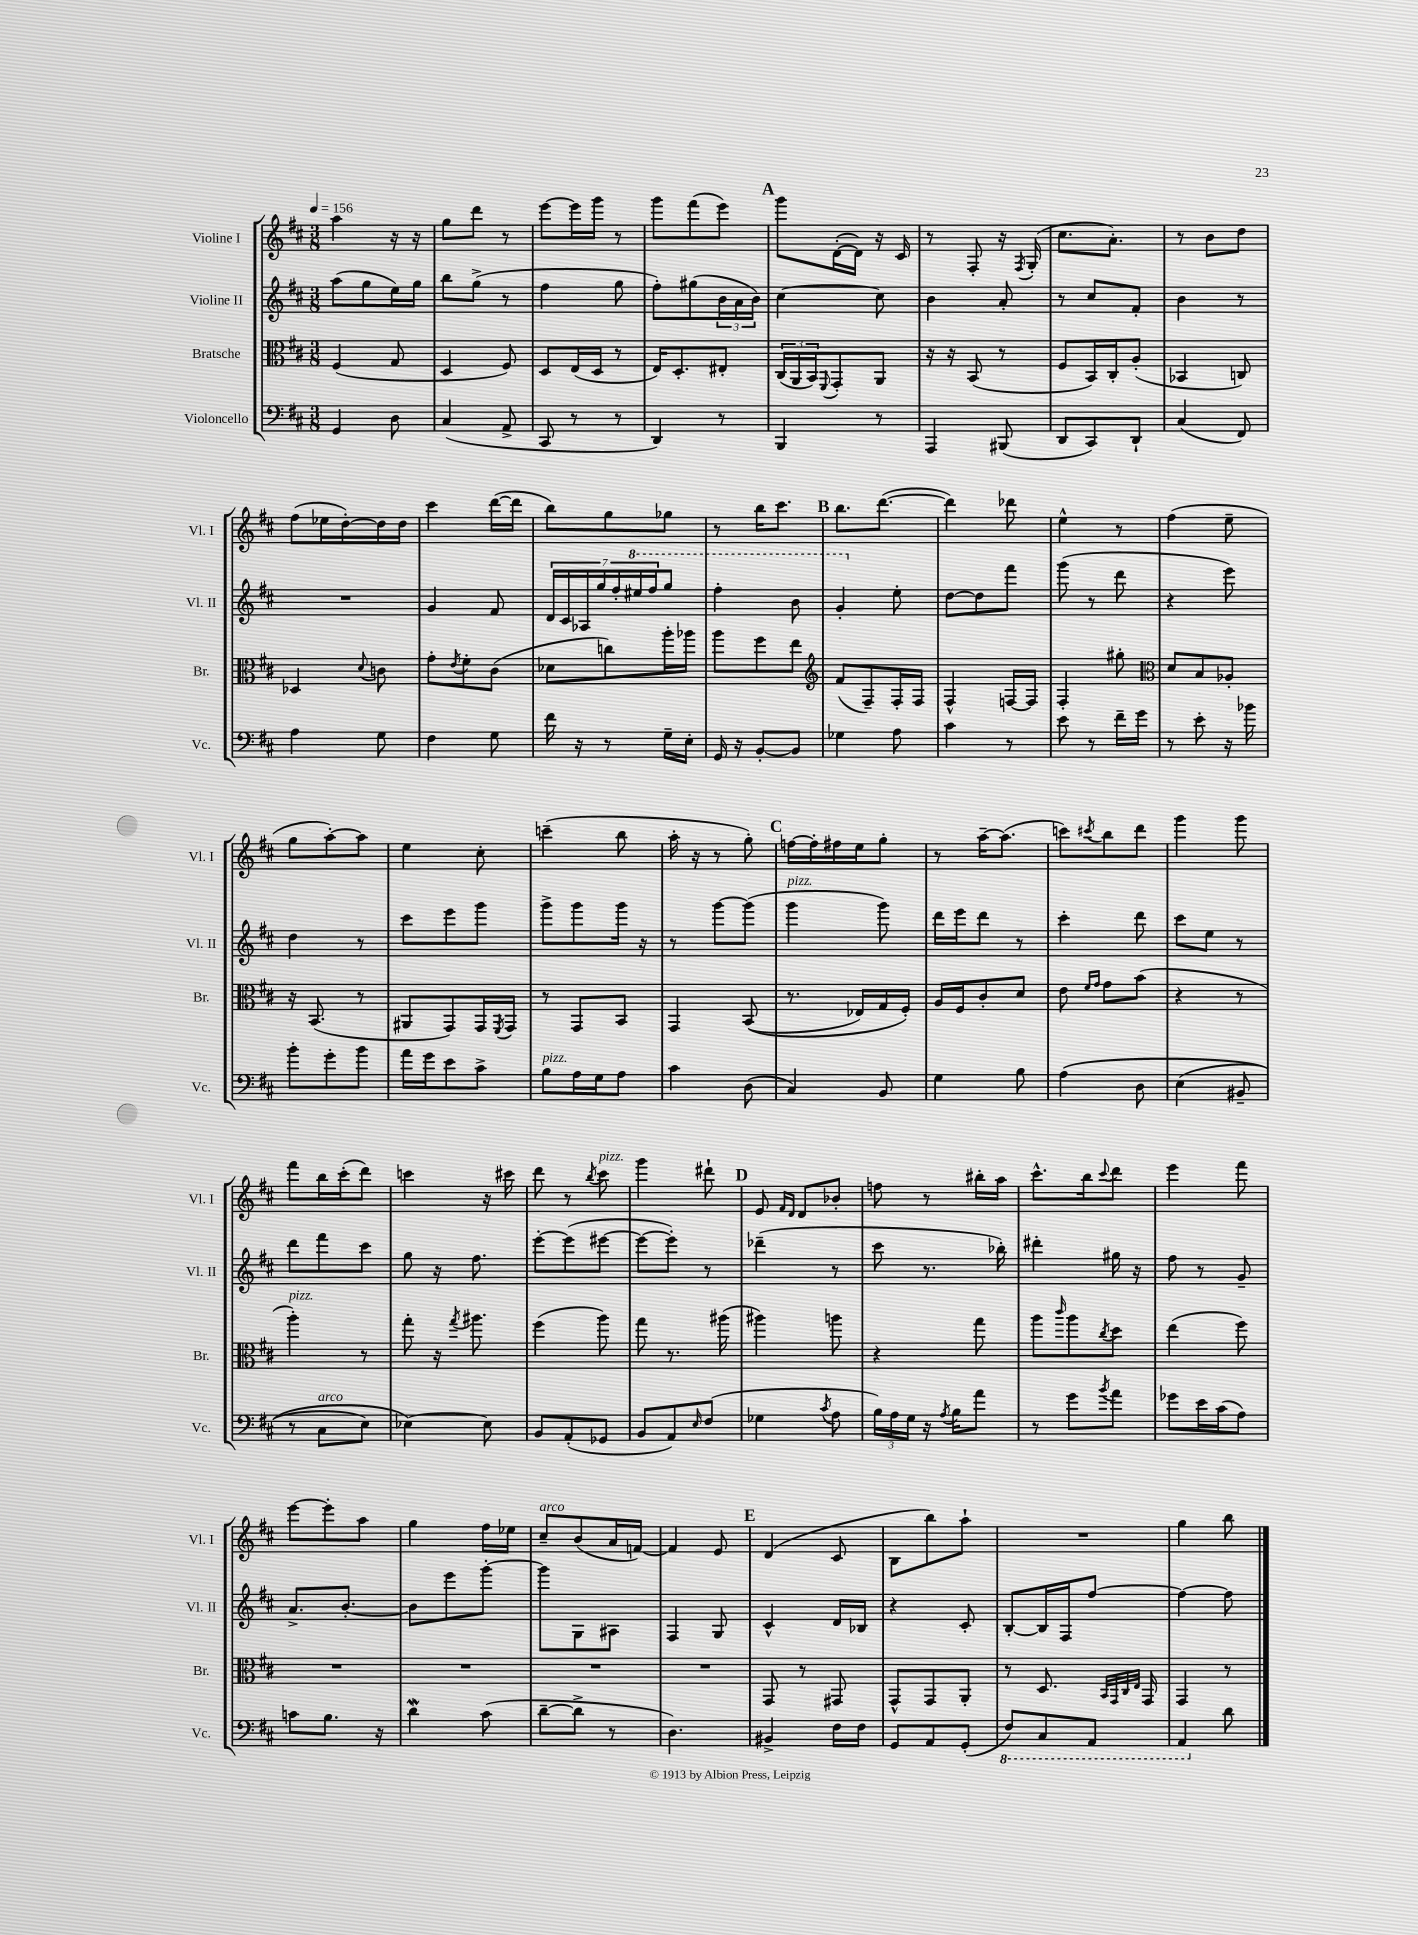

**kern	**kern	**kern	**kern
*part4	*part3	*part2	*part1
*staff4	*staff3	*staff2	*staff1
*I"Violoncello	*I"Bratsche	*I"Violine II	*I"Violine I
*I'Vc.	*I'Br.	*I'Vl. II	*I'Vl. I
*clefF4	*clefC3	*clefG2	*clefG2
*k[f#c#]	*k[f#c#]	*k[f#c#]	*k[f#c#]
*M3/8	*M3/8	*M3/8	*M3/8
*MM156	*MM156	*MM156	*MM156
=1	=1	=1	=1
4GG/	(4F#/	(8aa\L	4aa\
.	.	8gg\	.
8D\	8G/	16ee\L)	16r
.	.	16gg\JJ	16r
=2	=2	=2	=2
(4C#/	4D/	8bb\L	8gg\L
.	.	(8gg^\J	8ddd\J
8AA^/	8F#/)	8r	8r
=3	=3	=3	=3
8CC#/	8D/L	4ff#\	[8eee\L
8r	(16E/L	.	16eee\L]
.	16D/JJ	.	16ggg\JJ
8r	8r	8gg\	8r
=4	=4	=4	=4
4DD/)	16E/KL)	8ff#'\L)	8ggg\L
.	8.D'/	.	.
.	.	(8gg#X\	(8fff#\
8r	8E#X'/J	24b\L	8eee\J)
.	.	24a\	.
.	.	24b\JJ)	.
!!LO:REH:place=s1:t=A
=5	=5	=5	=5
4BBB/	(24C#/LL	[4cc#\	8ggg\L
.	24AA/	.	.
.	24BB/J)	.	.
.	8qqFF#/	.	.
.	8GG'/	.	([16d'\L
.	.	.	16d\JJ])
8r	8AA/J	8cc#\]	16r
.	.	.	16c#/
=6	=6	=6	=6
4AAA/	16r	4b\	8r
.	16r	.	.
.	(8BB/	.	8F#'/
(8BBB#X/	8r	8a'/	16r
.	.	.	8qF#/
.	.	.	(16G'/
=7	=7	=7	=7
8DD/L	8F#/L	8r	8.cc#\L
8CC#/)	16BB/L)	8cc#/L	.
.	16C#'/J	.	8.a'\J)
8DD`/J	(8A'/J	8f#'/J	.
=8	=8	=8	=8
(4C#/	4BB-X/	4b\	8r
.	.	.	8b\L
8FF#/)	8Cn/)	8r	8dd\J
!!LO:LB:g=z
=9	=9	=9	=9
4A\	4D-X/	4.r	(8ff#\L
.	.	.	16ee-X\L
.	.	.	[16dd'\)
.	8qqd/	.	.
8G\	8cn\	.	16dd\]
.	.	.	16dd\JJ
=10	=10	=10	=10
4F#\	8g'\L	4g/	4ccc#\
.	8qe/	.	.
.	8f#'\	.	.
8G\	(8c#\J	8f#/	([16ddd\LL
.	.	.	16ddd\JJ]
=11	=11	=11	=11
16f#\	8d-X\L	28d/LL	8bb\L)
.	.	28c#/	.
16r	.	.	.
.	.	28A-X/	.
.	.	28gg/	.
8r	8ccn\)	.	8gg\
.	.	28ff#'/	.
*	*	*8va	*
.	.	28eee#X/	.
.	.	28fff#/J	.
16G~\LL	16aa'\L	8ggg/J	8gg-X\J
16E'\JJ	16aa-X\JJ	.	.
=12	=12	=12	=12
16GG/	8aa\L	4fff#'\	8r
16r	.	.	.
[8BB'/L	8ff#\	.	16bb\KL
.	.	.	8.ccc#\J
8BB/J]	8ee\J	8bb\	.
!!LO:REH:place=s1:t=B
=13	=13	=13	=13
*	*clefG2	*	*
4G-X\	(8f#/L	4gg'/	8.bb\L
.	8F#~/)	.	.
.	.	.	([8.ddd\J
*	*	*X8va	*
8A\	16F#'/L	8ee'\	.
.	16F#/JJ	.	.
=14	=14	=14	=14
4c#\	4F#^^/	[8dd\L	4ddd\])
.	.	8dd\]	.
8r	[16Fn/LL	8fff#\J	8ddd-X\
.	16F/JJ]	.	.
=15	=15	=15	=15
8e\	4F#'/	(8ggg\	4ee^^\
8r	.	8r	.
16f#~\LL	8gg#X'\	8ddd\	8r
16g\JJ	.	.	.
=16	=16	=16	=16
*	*clefC3	*	*
8r	8d/L	4r	(4ff#\
8e'\	8B/	.	.
16r	8A-X'/J	8eee\)	8ee~\
16b-X\	.	.	.
!!LO:LB:g=z
=17	=17	=17	=17
8b'\L	16r	4dd\	8gg\L
.	(8.BB/	.	.
8g'\	.	.	[8aa'\)
8b\J	8r	8r	8aa\J]
=18	=18	=18	=18
16a\LL	8AA#X/L	8ccc#\L	4ee\
16g\J	.	.	.
8e\	8GG/)	8eee\	.
8c#^\J	16GG/L	8ggg\J	8cc#'\
.	8qFF#/	.	.
.	16GG/JJ	.	.
=19	=19	=19	=19
!LO:TX:a:i:t=pizz.	!	!	!
8B\L	8r	8ggg^\L	(4cccn~\
16A\L	8GG/L	8ggg\	.
16G\J	.	.	.
8A\J	8BB/J	16ggg\Jk	8bb\
.	.	16r	.
=20	=20	=20	=20
4c#\	4GG/	8r	16aa'\
.	.	.	16r
.	.	[8ggg\L	8r
(8D\	((8BB/	(8ggg\J]	8gg'\)
!!LO:REH:place=s1:t=C
=21	=21	=21	=21
!	!	!LO:TX:a:i:t=pizz.	!
4C#/)	8.r	4ggg\	[16ffn\LL
.	.	.	16ff'\]
.	.	.	16ff#X\
.	16E-X/LL)	.	16ee\J
8BB/	16G/	8ggg\)	8gg'\J
.	16F#'/JJ)	.	.
=22	=22	=22	=22
4G\	16A/LL	16ddd\LL	8r
.	16F#/J	16eee\J	.
.	8c#'/	8ddd\J	[16aa~\KL
.	.	.	(8.aa\J]
8B\	8d/J	8r	.
=23	=23	=23	=23
(4A\	8e\	4ccc#'\	8cccn\L)
.	16qqf#/LL	.	.
.	16qqg/JJ	.	8qccc#X/
.	8g\L	.	8bb\
8D\	(8b\J	8ddd\	8ddd\J
=24	=24	=24	=24
(4E\	4r	8ccc#\L	4ggg\
.	.	8ee\J	.
8BB#X~/	8r	8r	8ggg\
!!LO:LB:g=z
=25	=25	=25	=25
!	!LO:TX:a:i:t=pizz.	!	!
8r	4aa'\)	8ddd\L	8fff#\L
!LO:TX:a:i:t=arco	!	!	!
8C#\L	.	8fff#\	16bb\L
.	.	.	(16ccc#'\J
8E\J)	8r	8ccc#\J	8ddd\J)
=26	=26	=26	=26
[4E-X\)	8gg'\	8gg\	4cccn\
.	16r	16r	.
.	8qgg/	.	.
.	8.aa#X\	8.ff#\	.
8E-\]	.	.	16r
.	.	.	16ccc#X\
=27	=27	=27	=27
8BB/L	(4ff#\	[8eee'\L	8ddd\
(8AA'/	.	(8eee\]	8r
.	.	.	8qbb/
!	!	!	!LO:TX:a:i:t=pizz.
8GG-X/J	8aa\)	[8eee#X\J	8ccc#\
=28	=28	=28	=28
8BB/L	8gg\	8eee#\L_	4ggg\
8AA/)	8.r	8eee#'\J])	.
16qqE/	.	.	.
(8F#/J	.	8r	8ddd#X`\
.	(16aa#X\	.	.
!!LO:REH:place=s1:t=D
=29	=29	=29	=29
4G-X\	4aa#X\)	(4ddd-X~\	8e/
.	.	.	16qqf#/LL
.	.	.	16qqd/JJ
.	.	.	8d/L
8qc#/	.	.	.
8A\	8aan\	8r	8b-X'/J
=30	=30	=30	=30
24B\LL)	4r	8ccc#\	8ffn\
24A\	.	.	.
24G\JJ	.	.	.
16r	.	8.r	8r
8qA/	.	.	.
16B\KL	.	.	.
8a\J	8gg\	.	16bb#X'\LL
.	.	16bb-X'\)	16aa\JJ
=31	=31	=31	=31
8r	8aa\L	4ddd#X'\	8.ccc#^^\L
.	16qqccc#/	.	.
8g\L	8aa\	.	.
.	.	.	16bb\k
8qb/	8qcc#/	.	8qqccc#/
8a\J	8dd\J	16gg#X\	8ddd\J
.	.	16r	.
=32	=32	=32	=32
8g-X\L	(4ee\	8ff#\	4eee\
16e\L	.	8r	.
(16c#\J	.	.	.
8A\J)	8ff#\)	8g~/	8fff#\
!!LO:LB:g=z
=33	=33	=33	=33
8cn\L	4.r	8.a^/L	[8eee\L
8.B\J	.	.	8eee'\]
.	.	[8.b'/J	.
.	.	.	8aa\J
16r	.	.	.
=34	=34	=34	=34
4dw\	4.r	8b\L]	4gg\
.	.	8eee\	.
(8c#\	.	[8ggg'\J	16ff#\LL
.	.	.	16ee-X\JJ
=35	=35	=35	=35
!	!	!	!LO:TX:a:i:t=arco
[8d~\L	4.r	8ggg\L]	8cc#~/L
8d^\J]	.	8G\	(8b/
8r	.	8A#X\J	16a/L
.	.	.	[16fn/JJ)
=36	=36	=36	=36
4.D\)	4.r	4F#/	4f/]
.	.	8G/	8e/
!!LO:REH:place=s1:t=E
=37	=37	=37	=37
4BB#X^/	8GG/	4c#^^/	(4d/
.	8r	.	.
16F#\LL	8GG#X/	16d/LL	8c#/
16F#\JJ	.	16B-X/JJ	.
=38	=38	=38	=38
8GG/L	8GG^^/L	4r	8B\L
8AA/	8GG/	.	8bb\)
(8GG'/J	8AA'/J	8c#'/	8aa`\J
=39	=39	=39	=39
*8ba	*	*	*
8FF#/L)	8r	[8B'/L	4.r
8CC#/	8.D/	16B/L]	.
.	.	16F#/J	.
8AAA/J	.	[8ff#/J	.
.	32qqBB/LLL	.	.
.	32qqGG/	.	.
.	32qqC#/	.	.
.	32qqE/JJJ	.	.
.	16GG/	.	.
=40	=40	=40	=40
4AAA/	4GG/	4ff#\_	4gg\
*X8ba	*	*	*
8d\	8r	8ff#\]	8bb\
==	==	==	==
*-	*-	*-	*-
